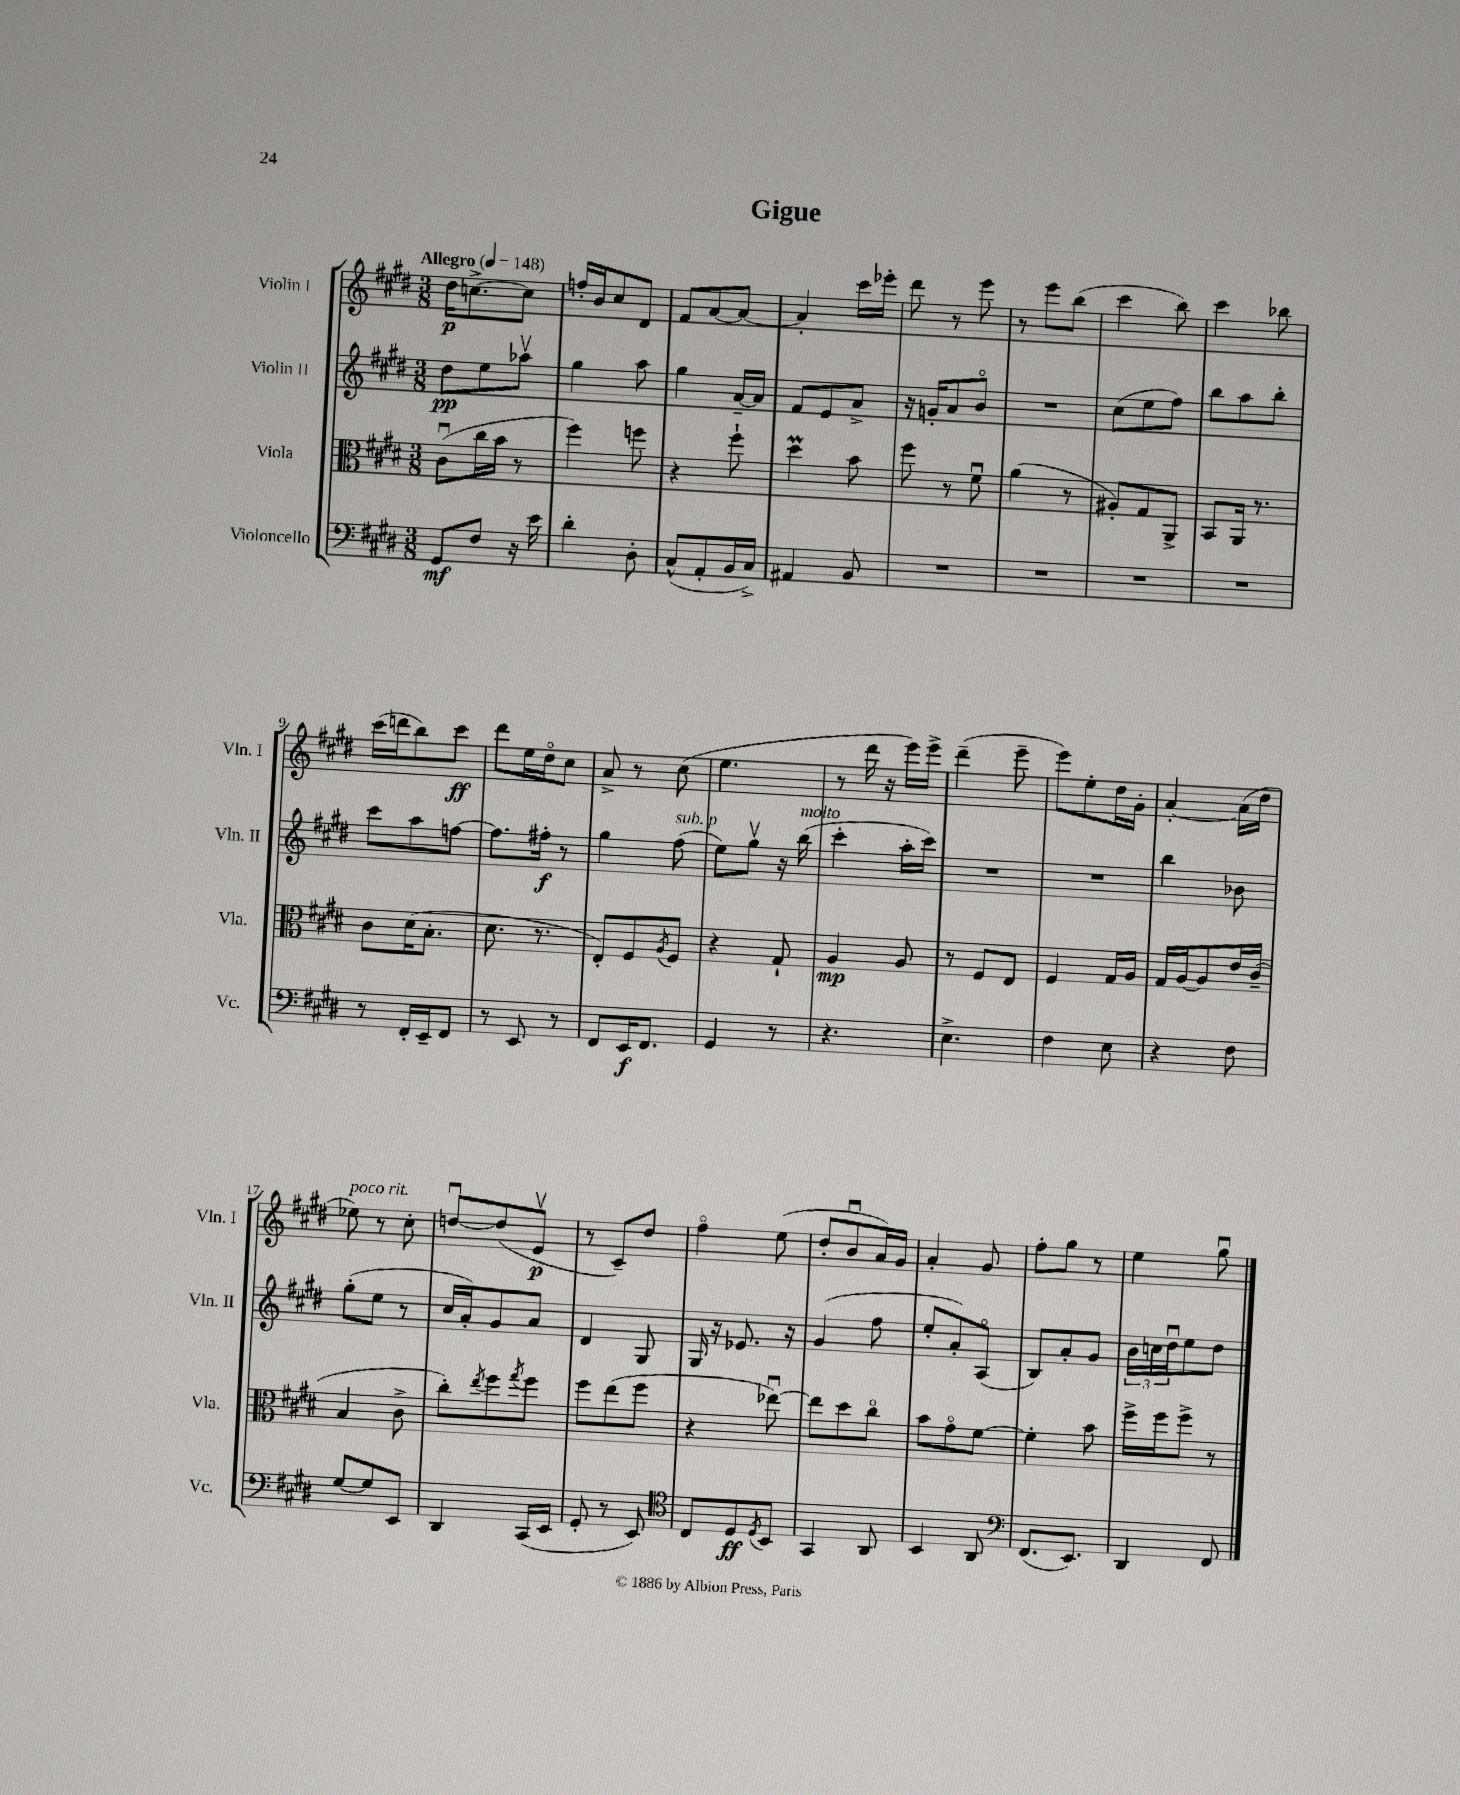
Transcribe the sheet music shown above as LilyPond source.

\header { title = "Gigue" }
<<
\new StaffGroup <<
\new Staff = "s0" \with { instrumentName = "Violin I" shortInstrumentName = "Vln. I" } {
    \clef treble \key e \major \numericTimeSignature \time 3/8 \tempo "Allegro" 4 = 148
    dis''16\p c''8.~-> c''8 |
    f''16-. b'16 cis''8 dis'8 |
    fis'8 a'8~ a'8~ |
    a'4-. cis'''16 ees'''16-. |
    dis'''8 r8 e'''8 |
    r8 e'''8 b''8( |
    cis'''4 b''8) |
    cis'''4 bes''8 |
    cis'''16( d'''16 b''8) cis'''8\ff |
    dis'''8 e''16 dis''16\flageolet cis''8 |
    a'8-> r8 cis''8( |
    e''4. |
    r8 dis'''16 r16 e'''16) e'''16-> |
    dis'''4--( e'''8-- |
    e'''8) e''8-. dis''16 gis'16-. |
    a'4~-. a'16( dis''16 |
    ees''8^\markup { \italic "poco rit." }) r8 cis''8-. |
    d''8~\downbow d''8( e'8\upbow\p |
    r8 cis'8--) dis''8 |
    fis''4\flageolet e''8( |
    dis''8-. b'8\downbow a'16) gis'16 |
    a'4-. gis'8 |
    fis''8-. gis''8 r8 |
    e''4 gis''8\downbow \bar "|." |
}
\new Staff = "s1" \with { instrumentName = "Violin II" shortInstrumentName = "Vln. II" } {
    \clef treble \key e \major \numericTimeSignature \time 3/8
    dis''8\pp e''8 aes''8\upbow |
    gis''4 a''8 |
    gis''4 a'16~-- a'16 |
    fis'8 e'8 a'8-> |
    r16 g'16-. a'8 b'8\flageolet |
    R4. |
    cis''8( e''8 fis''8) |
    b''8 a''8 b''8-. |
    cis'''8 a''8 f''8~ |
    f''8. fis''16-.\f r8 |
    gis''4 fis''8^\markup { \italic "sub. p" }( |
    e''8) gis''8\upbow r16 b''16^\markup { \italic "molto" }( |
    cis'''4-. a''16-. cis'''16) |
    R4. |
    R4. |
    b''4 bes'8 |
    gis''8-.( e''8 r8 |
    cis''16 a'16-.) gis'8 a'8 |
    dis'4 gis8 |
    gis16 r16 ees'8. r16 |
    gis'4( fis''8 |
    e''8-. a'8-.) a8\flageolet( |
    b8) a'8-. gis'8 |
    \tuplet 3/2 { b'16 c''16 dis''16\downbow } e''8 dis''8 \bar "|." |
}
\new Staff = "s2" \with { instrumentName = "Viola" shortInstrumentName = "Vla." } {
    \clef alto \key e \major \numericTimeSignature \time 3/8
    cis'8\downbow( cis''16 b'16 r8 |
    fis''4) f''8 |
    r4 fis''8-! |
    dis''4\prall b'8 |
    fis''8 r8 fis'8\downbow |
    a'4( r8 |
    ais8-.) gis8 a,8-> |
    b,8 a,16 r8. |
    cis'8 dis'16( b8.-. |
    dis'8. r8. |
    e8-.) fis8 \acciaccatura { a8 } fis8 |
    r4 gis8-! |
    a4\mp a8 |
    r8 fis8 e8 |
    fis4 gis16 a16 |
    gis16 a16~ a8 e'16 cis'16--( |
    b4 cis'8-> |
    cis''8-.) \acciaccatura { e''8 } fis''8 \acciaccatura { gis''8 } fis''8 |
    fis''8 e''8( fis''8 |
    r4 ees''8~\downbow) |
    ees''8 dis''8 cis''8\flageolet |
    b'8 gis'8\flageolet fis'8~ |
    fis'4-. b'8 |
    fis''16-> fis''16 fis''8-> r8 \bar "|." |
}
\new Staff = "s3" \with { instrumentName = "Violoncello" shortInstrumentName = "Vc." } {
    \clef bass \key e \major \numericTimeSignature \time 3/8
    gis,8\mf fis8 r16 e'16 |
    dis'4-. dis8-. |
    cis8-^( a,8-. b,16 cis16->) |
    ais,4 b,8 |
    R4. |
    R4. |
    R4. |
    R4. |
    r8 fis,16-. e,16-- fis,8 |
    r8 e,8 r8 |
    fis,8 e,16\f fis,8. |
    gis,4 r8 |
    r4. |
    e4.-> |
    fis4 e8 |
    r4 fis8 |
    gis8~ gis8 e,8 |
    dis,4 cis,16( e,16 |
    gis,8-. r8 e,8) |
    \clef tenor cis8 dis8\ff \acciaccatura { dis8 } b,8 |
    gis,4 a,8 |
    b,4 a,8 |
    \clef bass fis,8.( e,8.) |
    dis,4 fis,8 \bar "|." |
}
>>
>>
